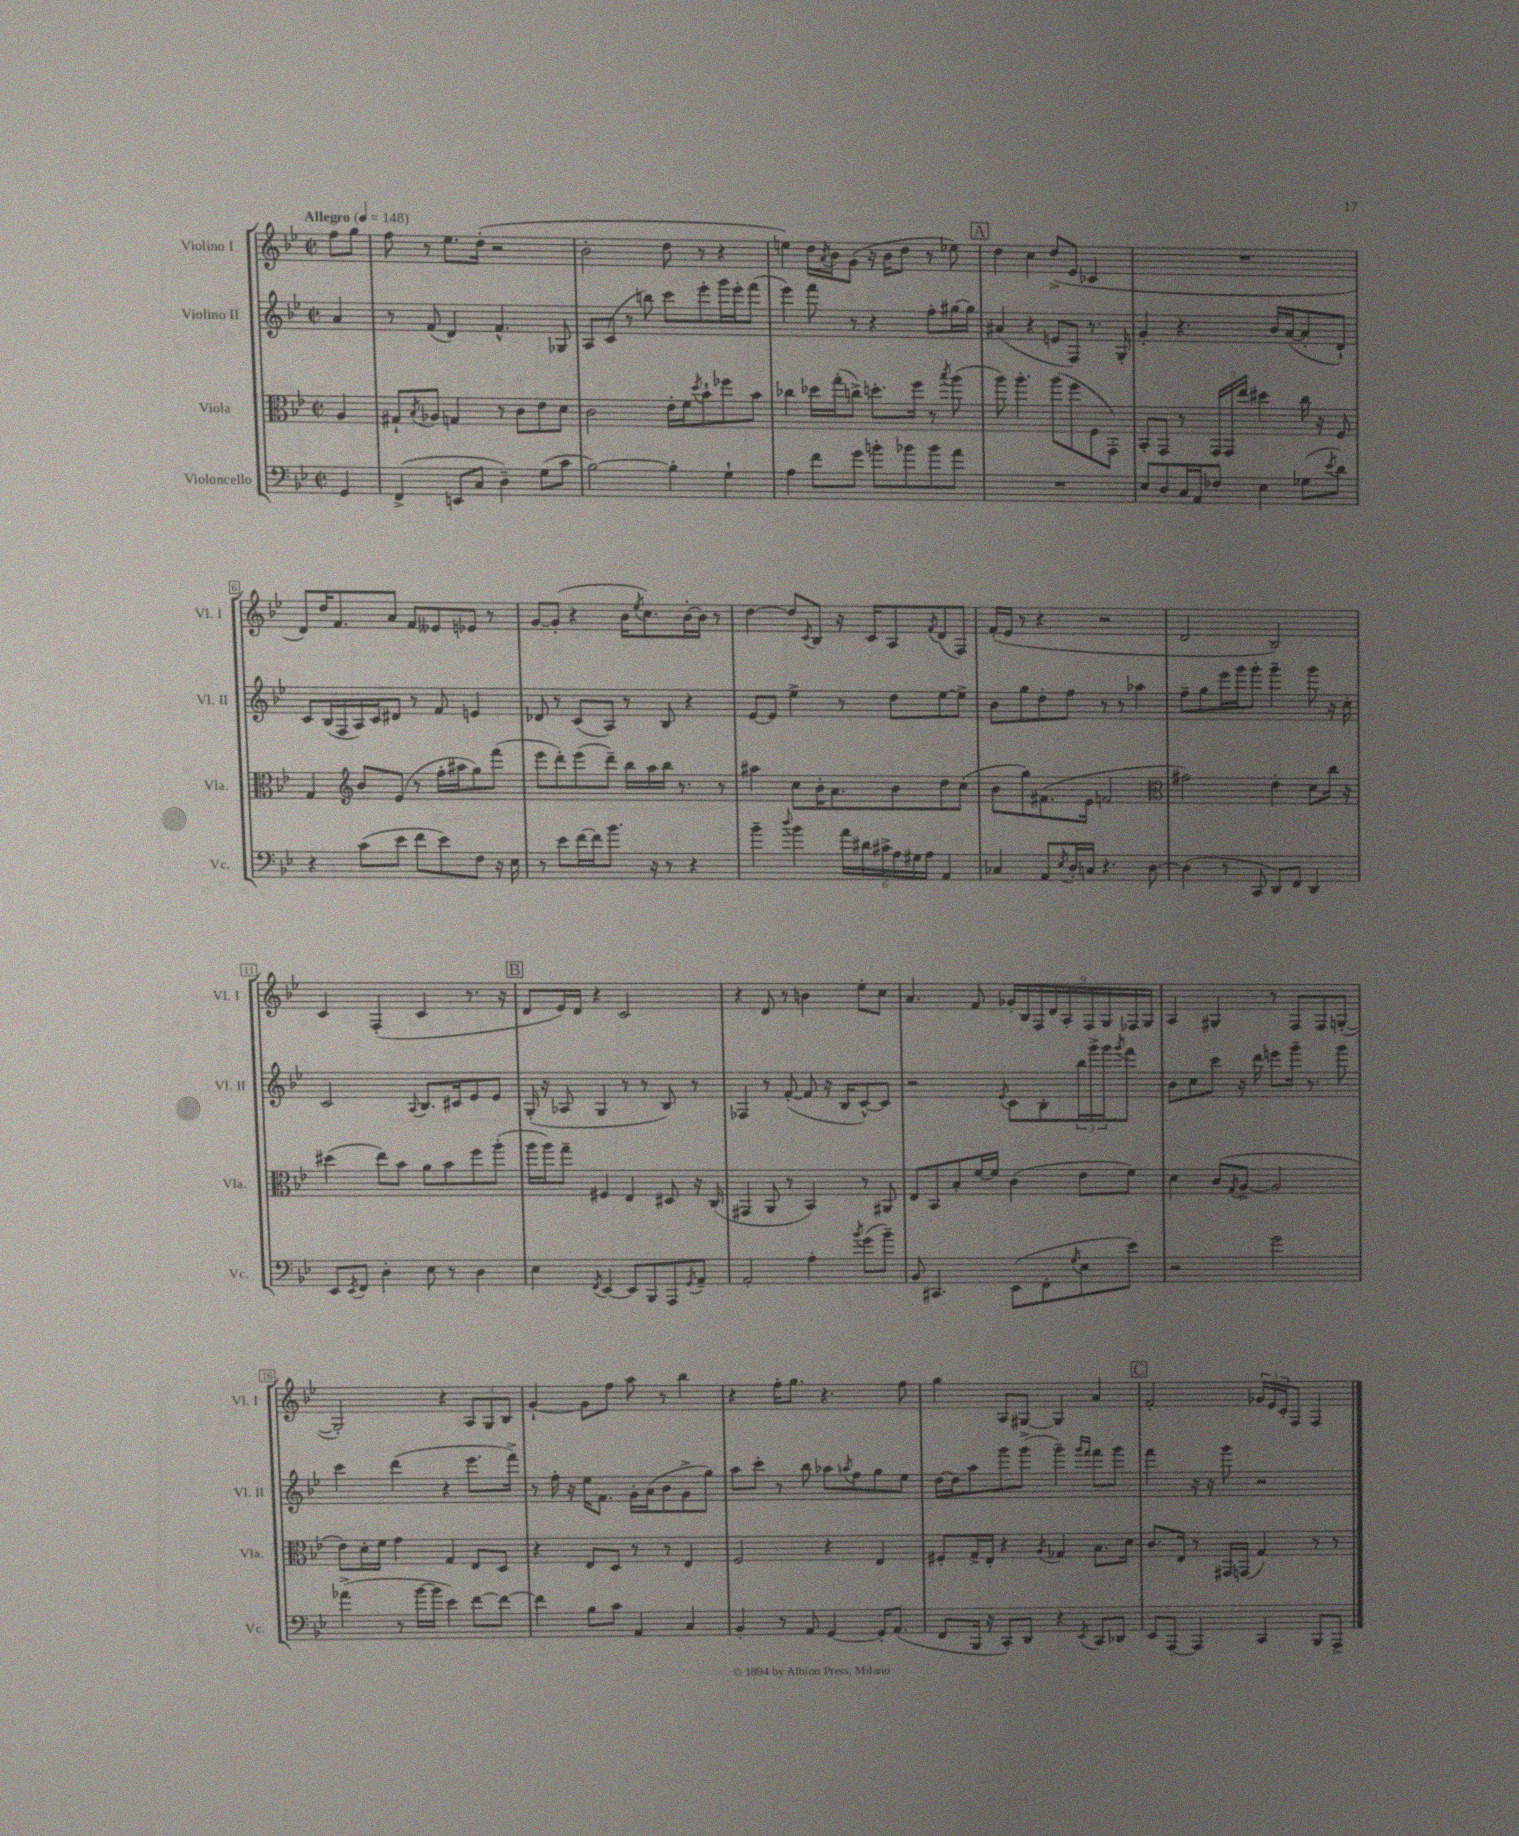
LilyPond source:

<<
\new StaffGroup <<
\new Staff = "s0" \with { instrumentName = "Violino I" shortInstrumentName = "Vl. I" } {
    \clef treble \key bes \major \defaultTimeSignature \time 2/2 \partial 4 \tempo "Allegro" 4 = 148
    f''8 g''8 |
    f''8 r8 ees''8. d''16-.( r2 |
    bes'2-. d''8 r8 r4 |
    e''4) d''16 \acciaccatura { a'8 } bes'16 g'8( r16 bes'16 d''8 r8 ees''8) |
    \mark \markup { \box "A" } d''4 c''4 d''8->( ees'8 ces'4 |
    R1 |
    d'8) d''16 f'8. a'8 f'8 eeses'8 ees'8 r8 |
    g'8~ g'8-.( r4 bes'16 \acciaccatura { ees''8 } c''8.) bes'16~-. bes'16 r8 |
    d''4~ d''8 \acciaccatura { c'8 } bes8 r16 c'16 a8 \acciaccatura { f'8 } d'8( f8) |
    f'16-.( ees'16 r8 r4 r2 |
    d'2 bes2) |
    c'4 f4-.( c'4 r8. r16 |
    \mark \markup { \box "B" } d'8 ees'16) d'16 r4 c'2 |
    r4 d'8 r8 b'4 ees''8-. c''8 |
    a'4. f'8 \tuplet 9/8 { ges'16-. bes16 f16 d'16 a16-. f16 g16 fes16 g16 } |
    a4 gis4 r8 f8 f8 g8~-.( |
    g2-.) r4 \tuplet 3/2 { a8 g8 bes8 } |
    g'4~-! g'8 f''8 a''8 r8 bes''4 |
    r4 f''16-. g''8. r4. f''8 |
    g''4 a8 gis8~ gis4 a'4 |
    \mark \markup { \box "C" } f'2-. \tuplet 3/2 { ges'16 ees'16 c'16-. } f8 f4 \bar "|." |
}
\new Staff = "s1" \with { instrumentName = "Violino II" shortInstrumentName = "Vl. II" } {
    \clef treble \key bes \major \defaultTimeSignature \time 2/2 \partial 4
    a'4 |
    r8 f'8( d'4) f'4.-^ ges8 |
    a8 c'8( r8 b''8) c'''8 ees'''8-. g'''16 ees'''16-. f'''8( |
    ees'''4) f'''8 r8 r4 f''8-. gis''16~ gis''16 |
    \mark \markup { \box "A" } ais'4( r4 e'8 f8) r8. g16-. |
    g'4-. r4. bes'16 a'16~( a'8-. d'8-!) |
    c'8 bes16( f16 a16) c'16 dis'8 r8 f'8 e'4 |
    des'8 r8 c'8( a8) r8 bes8 r4 |
    ees'8~ ees'8 ees''4-> r8 d''8 ees''8~ ees''8-> |
    bes'8 g''8 d''8-. f''8 r8 r8 aes''4 |
    f''8-- g''8 ees'''16 g'''16 g'''8-. g'''4-- g'''8 r16 c''16-. |
    c'2 \appoggiatura { a8 } bes8. cis'16 ees'8 ees'8 |
    \mark \markup { \box "B" } g16-.( r16 aes8 g4 r8 r8 bes8) r8 |
    fes4 r8 f'8~-.( f'8 r16 bes16 c'8~-^) c'8 |
    r2 \acciaccatura { ees'8 } c'8 bes8-. \tuplet 3/2 { bes''16 g'''16-> g'''16 } \acciaccatura { g'''8 } f'''8 |
    bes'8 c''8 c'''8 r16 d'''16 e'''8 g'''16-- r8. g'''8 |
    c'''4 d'''4( r4 ees'''8. f'''16->) |
    r8 f''16-. r16 ees''16 f'8. g'16-. a'16( bes'8 g'8-> g''8) |
    a''8 c'''8-. r8 bes''8 aes''8 \acciaccatura { a''8 } f''8 g''8 ees''8 |
    d''16~ d''16 a''8 g'''8 g'''8->( g'''4--) \grace { g'''16 f'''16 } f'''8 g'''8 |
    \mark \markup { \box "C" } f'''4 r16 r16 g'''8 r2 \bar "|." |
}
\new Staff = "s2" \with { instrumentName = "Viola" shortInstrumentName = "Vla." } {
    \clef alto \key bes \major \defaultTimeSignature \time 2/2 \partial 4
    a4 |
    gis8-! \acciaccatura { bes8 } aes8 g4 r8 c'8 ees'8 d'8 |
    c'2 ees'16-. f'16 \acciaccatura { d''8 } bes'8-! fes''8 bes'8 |
    ces''4 des''16 g''16-.( c''8->) d''8.-. f''16 r8 \acciaccatura { bes''8 } a''8( |
    \mark \markup { \box "A" } a''8) a''4.-. a''8( f''8 f8 g,8-.) |
    bes,8-. g,8 r8 \tuplet 3/2 { g,16 g,16 ees''16 } dis''4 c''16 r16 f8 |
    g4 \clef treble bes'8 ees'8( r8 f''16-. ais''16 g''8) f'''8( |
    ees'''8 d'''8-.) ees'''8( d'''8--) bes''16 a''16 bes''16 r8. r8 |
    ais''4 c''8 bes'16-. a'8. bes'8 d''8 c''8( |
    bes'8 g''8) fis'8.( ees'16 f'2 |
    \clef alto gis'2) ees'4-. d'8 c''16 r16 |
    dis''4( ees''8) bes'8 a'8 bes'8 f''8 a''8-.( |
    \mark \markup { \box "B" } a''16 a''16) g''8-- fis4 ees4 dis8 r16 c16( |
    gis,4 a,8 r8 bes,4) r8 ais,8 |
    ees8 bes,8 bes8-. f'16~ f'16 c'4( ees'8 f'8) |
    d'4 c'8( \acciaccatura { g8 } a8~-> a2 |
    ees'8) d'16-. f'16 g'4 g4 ees8 d8 |
    r4 ees8 d8 r8 r8 ees4 |
    f2 r4 ees4 |
    fis8-. g16-> ees16-. r4 \acciaccatura { a8 } ges4 bes8. d'16 |
    \mark \markup { \box "C" } c'8. ees16 r8 gis,16 g,16( g4) r8 r8 \bar "|." |
}
\new Staff = "s3" \with { instrumentName = "Violoncello" shortInstrumentName = "Vc." } {
    \clef bass \key bes \major \defaultTimeSignature \time 2/2 \partial 4
    g,4 |
    f,4->( e,8 c8 d4--) g8( c'8 |
    bes2~) bes4-. g4-! |
    a4 f'8 g'8 b'8-. bes'8 bes'8 a'8 |
    \mark \markup { \box "A" } R1 |
    ees8 d8 c16 a,16 fes8 ees4 ges8( \acciaccatura { ees'8 } d'8) |
    r4 c'8( ees'8 f'8 ees'8) f8 r16 ees16 |
    r8 ees'8 f'16~ f'16 bes'8. r16 r8 r4 |
    bes'4-- \appoggiatura { d''8 } bes'4 \tuplet 6/4 { a'16 dis'16 cis'16-> a16 gis16 a16 } a,4 |
    ces4 a,8 \acciaccatura { ees8 } d16-. c16 r4. d8~ |
    d4( r8 c,8 d,8) f,8 d,4 |
    ees,8 \acciaccatura { ees,8 } f,8 d4-. ees8 r8 d4 |
    \mark \markup { \box "B" } ees4 \acciaccatura { f,8 } ees,4~ ees,8 bes,,8 a,,8 \acciaccatura { g,8 } a,8-- |
    a,2-. a4-. \acciaccatura { bes'8 } g'8( bes'8--) |
    bes,8 cis,4. ees,8( f,8-. \acciaccatura { g8 } ees8 ees'8) |
    r2 g'2 |
    aes'4->( r8 bes'16~ bes'16 ees'4) f'8~ f'8~ |
    f'4 bes8 c'8 a,4 c4 |
    bes,4-. r8 a,8 g,4~ g,16-. a,8.( |
    f,8 bes,,16 r16 c,8-.) d,8 r4 \acciaccatura { ees,8 } c,8 des,8 |
    \mark \markup { \box "C" } ees,8 a,,8~-. a,,4 c,4 bes,,8 a,,8-> \bar "|." |
}
>>
>>
\layout { \context { \Score \override BarNumber.stencil = #(make-stencil-boxer 0.1 0.3 ly:text-interface::print) } }
